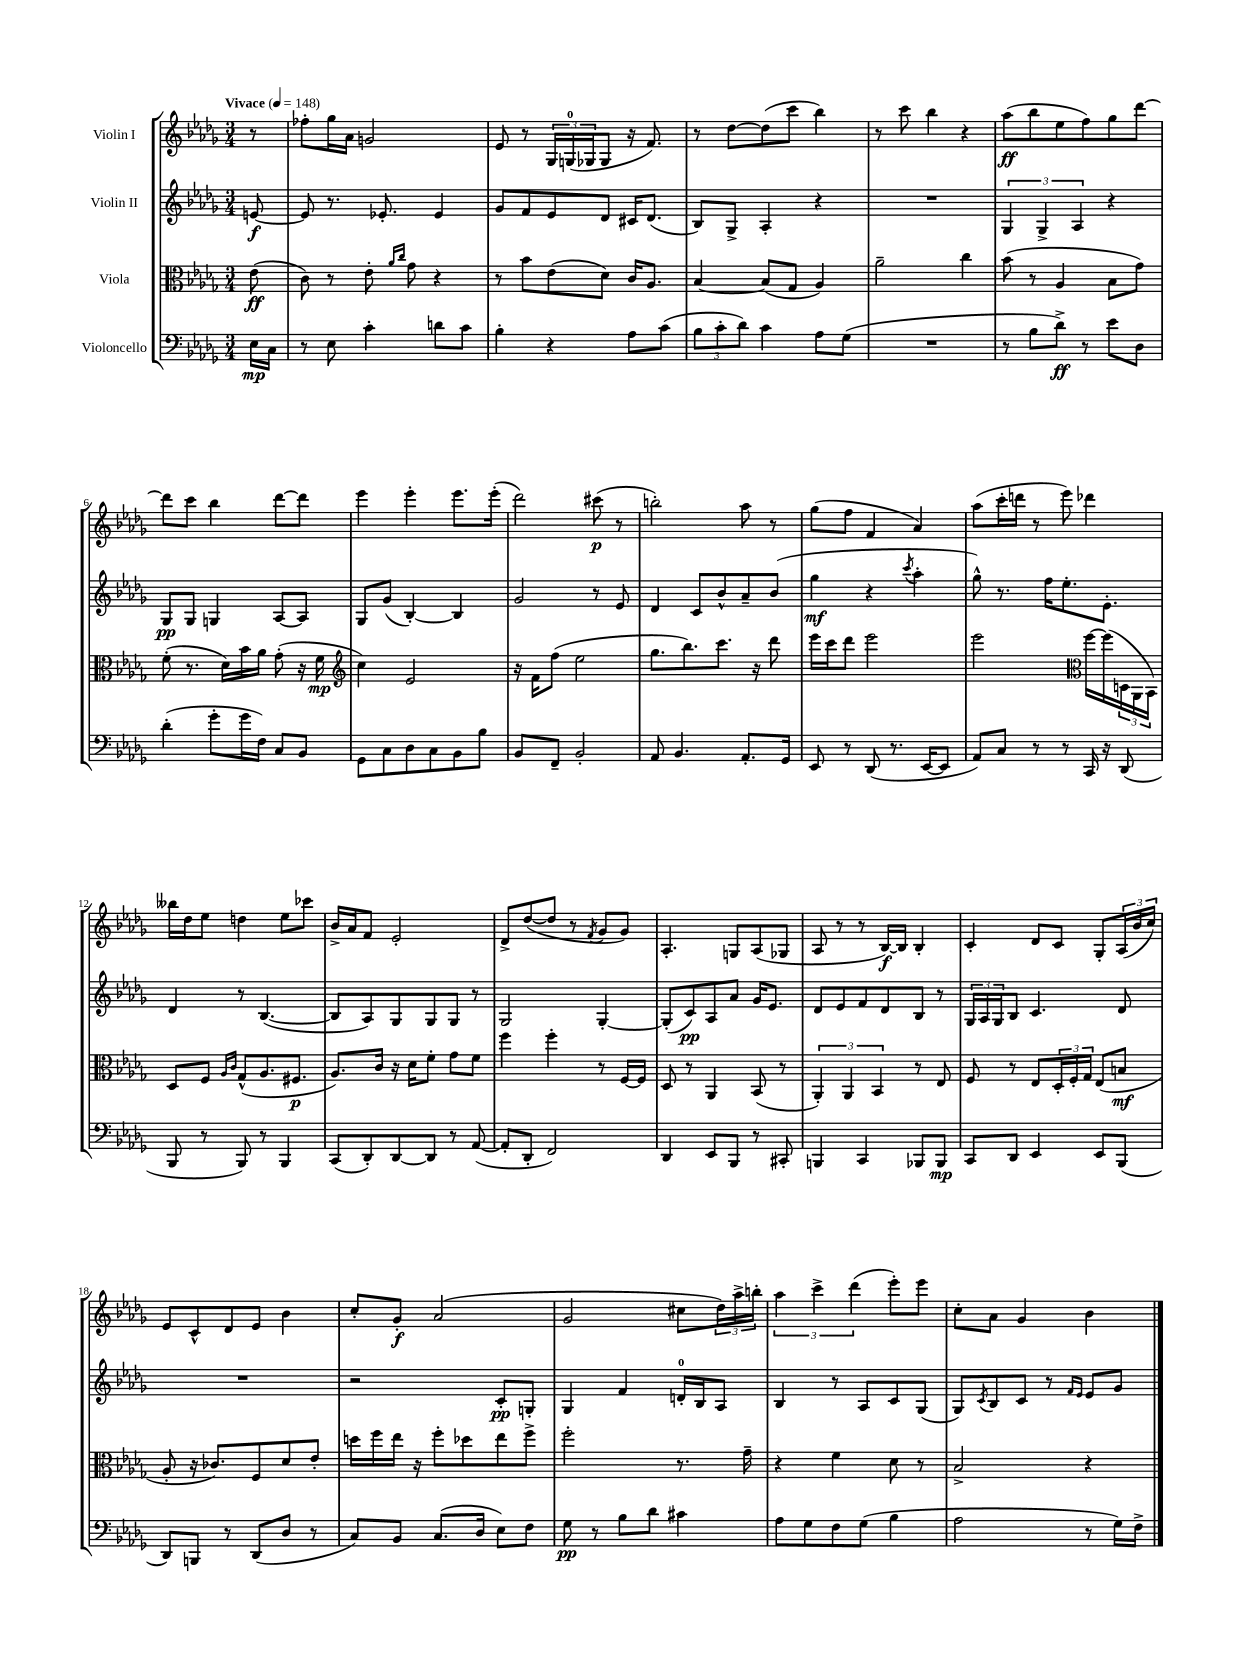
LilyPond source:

<<
\new StaffGroup <<
\new Staff = "s0" \with { instrumentName = "Violin I" } {
    \clef treble \key des \major \numericTimeSignature \time 3/4 \partial 8 \tempo "Vivace" 4 = 148
    r8 |
    fes''8-. ges''16 aes'16 g'2 |
    ees'8 r8 \tuplet 3/2 { ges16 g16-0( ges16 } ges8 r16 f'8.) |
    r8 des''8~ des''8( c'''8 bes''4) |
    r8 c'''8 bes''4 r4 |
    aes''8\ff( bes''8 ees''8 f''8) ges''8 des'''8~ |
    des'''8 c'''8 bes''4 des'''8~ des'''8 |
    ees'''4 ees'''4-. ees'''8. ees'''16-.( |
    des'''2) cis'''8\p( r8 |
    b''2-.) aes''8 r8 |
    ges''8( f''8 f'4 aes'4) |
    aes''8( c'''16-. d'''16 r8 ees'''8) des'''4 |
    beses''16 des''16 ees''8 d''4 ees''8 ces'''8 |
    bes'16-> aes'16 f'8 ees'2-. |
    des'8-> des''8~( des''8 r8 \acciaccatura { f'8 } ges'8 ges'8) |
    aes4.-. g8 aes8( ges8 |
    aes8 r8 r8 bes16~\f) bes16 bes4-. |
    c'4-. des'8 c'8 ges8-. \tuplet 3/2 { aes16( bes'16 c''16) } |
    ees'8 c'8-^ des'8 ees'8 bes'4 |
    c''8-. ges'8-.\f aes'2( |
    ges'2 cis''8 \tuplet 3/2 { des''16) aes''16-> b''16-. } |
    \tuplet 3/2 { aes''4 c'''4-> des'''4( } ees'''8-.) ees'''8 |
    c''8-. aes'8 ges'4 bes'4 \bar "|." |
}
\new Staff = "s1" \with { instrumentName = "Violin II" } {
    \clef treble \key des \major \numericTimeSignature \time 3/4 \partial 8
    e'8~\f |
    e'8 r8. ees'8.-. ees'4 |
    ges'8 f'8 ees'8 des'8 cis'16 des'8.( |
    bes8) ges8-> aes4-. r4 |
    R2. |
    \tuplet 3/2 { ges4 ges4-> aes4 } r4 |
    ges8\pp ges8 g4 aes8~ aes8 |
    ges8 ges'8( bes4~-.) bes4 |
    ges'2 r8 ees'8 |
    des'4 c'8 bes'8-^ aes'8-- bes'8( |
    ges''4\mf r4 \acciaccatura { c'''8 } aes''4-. |
    ges''8-^) r8. f''16 ees''8.-. ees'8.-. |
    des'4 r8 bes4.~( |
    bes8 aes8) ges8 ges8 ges8 r8 |
    ges2 ges4~-. |
    ges8-.( c'8\pp) aes8 aes'8 ges'16 ees'8. |
    des'8 ees'8 f'8 des'8 bes8 r8 |
    \tuplet 3/2 { ges16 aes16 ges16 } bes8 c'4. des'8 |
    R2. |
    r2 c'8-.\pp g8-. |
    ges4 f'4 d'16-0-. bes16 aes8 |
    bes4 r8 aes8 c'8 ges8( |
    ges8) \acciaccatura { c'8 } bes8 c'8 r8 \grace { f'16 ees'16 } ees'8 ges'8 \bar "|." |
}
\new Staff = "s2" \with { instrumentName = "Viola" } {
    \clef alto \key des \major \numericTimeSignature \time 3/4 \partial 8
    ees'8\ff( |
    c'8) r8 ees'8-. \grace { aes'16 c''16 } ges'8 r4 |
    r8 bes'8 ees'8( des'8) c'16 aes8. |
    bes4~ bes8( ges8 aes4) |
    aes'2-- c''4 |
    bes'8( r8 aes4 bes8 ges'8) |
    f'8-.( r8. des'16) bes'16 aes'16 ges'8-.( r16 f'16\mp |
    \clef treble c''4) ees'2 |
    r16 f'16 f''8( ees''2 |
    ges''8. bes''8.) c'''8. r16 des'''8 |
    ees'''16 c'''16 des'''8 ees'''2 |
    ees'''2 \clef alto f''16~ f''16( \tuplet 3/2 { d16 aes,16 bes,16) } |
    des8 f8 \grace { aes16 c'16 } ges8-^( aes8. fis8.\p |
    aes8.) c'16 r16 des'16 f'8-. ges'8 f'8 |
    f''4 f''4-. r8 f16~ f16 |
    des8 r8 aes,4 bes,8( r8 |
    \tuplet 3/2 { aes,4-.) aes,4 bes,4 } r8 ees8 |
    f8 r8 ees8 \tuplet 3/2 { des16-. f16-. ges16 } ees8( b8\mf |
    aes8-. r16 ces'8.) f8 des'8 ees'8-. |
    d''16 f''16 ees''16 r16 f''8-. des''8 ees''8 f''8-> |
    f''2-. r8. ges'16-- |
    r4 f'4 des'8 r8 |
    bes2-> r4 \bar "|." |
}
\new Staff = "s3" \with { instrumentName = "Violoncello" } {
    \clef bass \key des \major \numericTimeSignature \time 3/4 \partial 8
    ees16\mp c16 |
    r8 ees8 c'4-. d'8 c'8 |
    bes4-. r4 aes8 c'8( |
    \tuplet 3/2 { bes8 c'8-. des'8) } c'4 aes8 ges8( |
    R2. |
    r8 bes8 des'8->\ff) r8 ees'8 des8 |
    des'4-.( ges'8-. ges'16 f16) c8 bes,8 |
    ges,8 c8 des8 c8 bes,8 bes8 |
    bes,8 f,8-- bes,2-. |
    aes,8 bes,4. aes,8.-. ges,16 |
    ees,8 r8 des,8( r8. ees,16~ ees,8 |
    aes,8) c8 r8 r8 c,16 r16 des,8( |
    bes,,8 r8 bes,,8) r8 bes,,4 |
    c,8( des,8-.) des,8~ des,8 r8 aes,8~( |
    aes,8-. des,8-. f,2) |
    des,4 ees,8 bes,,8 r8 cis,8-. |
    b,,4 c,4 bes,,8 bes,,8\mp |
    c,8 des,8 ees,4 ees,8 bes,,8( |
    des,8) b,,8 r8 des,8( des8 r8 |
    c8) bes,8 c8.( des16 ees8) f8 |
    ges8\pp r8 bes8 des'8 cis'4 |
    aes8 ges8 f8 ges8( bes4 |
    aes2 r8 ges16) f16-> \bar "|." |
}
>>
>>
